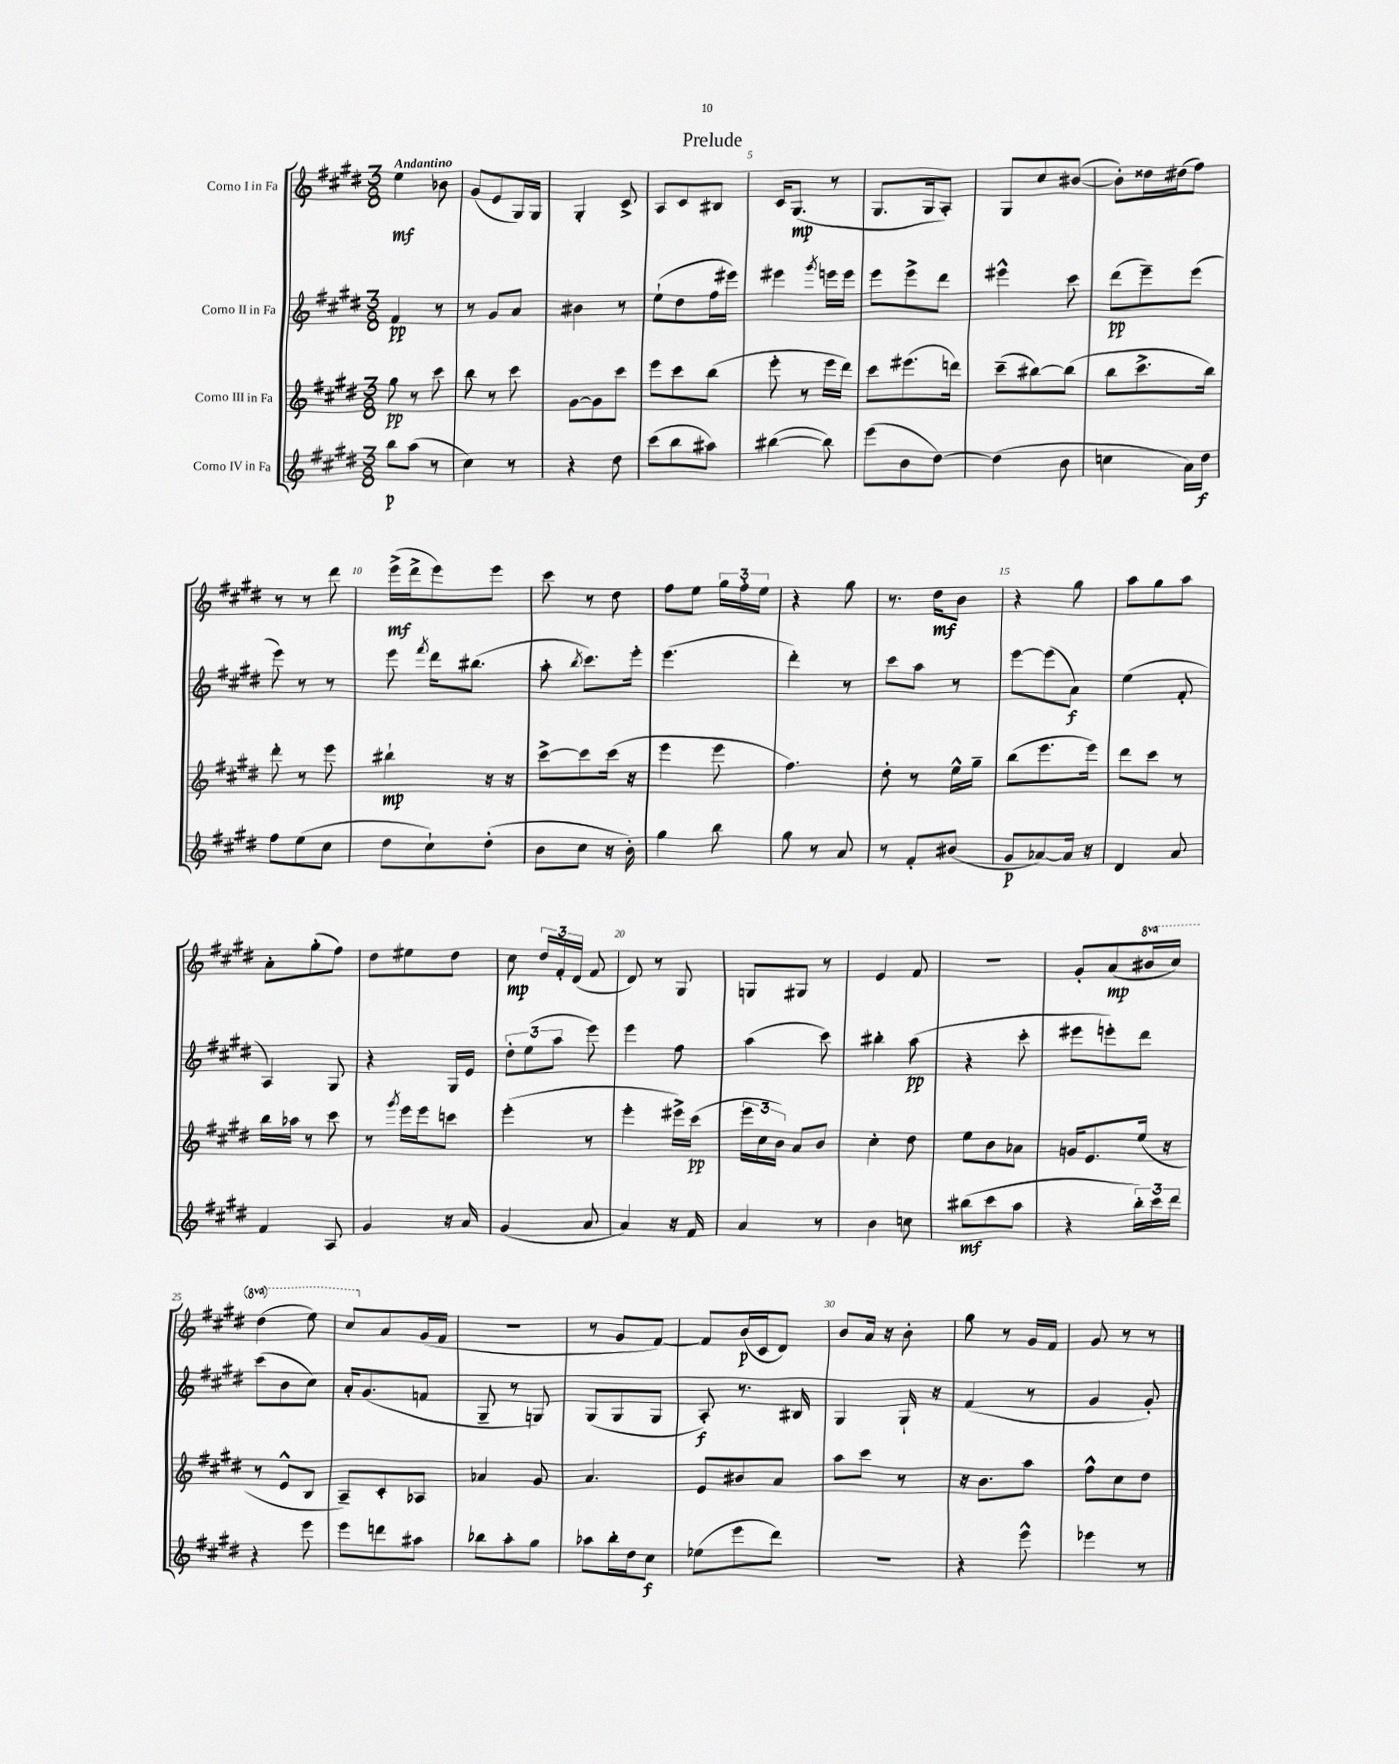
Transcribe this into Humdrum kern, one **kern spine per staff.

**kern	**kern	**kern	**kern
*staff4	*staff3	*staff2	*staff1
*clefG2	*clefG2	*clefG2	*clefG2
*k[f#c#g#d#]	*k[f#c#g#d#]	*k[f#c#g#d#]	*k[f#c#g#d#]
*M3/8	*M3/8	*M3/8	*M3/8
8bb	8gg#	4f#	4ee
(8aa	8r	.	.
8r	8ccc#	8r	8b-
=	=	=	=
4cc#)	8bb	8r	(8g#
.	8r	8g#	8e
8r	8ccc#	8a	16G#)
.	.	.	16G#
=	=	=	=
4r	[8g#	4b#	4G#'
.	8g#]	.	.
8dd#	8ccc#	8r	8c#^
=	=	=	=
(8ccc#	8eee	(8ee`	8A
8bb	8ccc#	8dd#	8c#
8aa#)	(8bb	16ff#	8B#
.	.	16eee#)	.
=	=	=	=
([4bb#	8eee'	4eee#	16c#
.	.	.	(8.G#
.	8r	.	.
.	.	8qggg#	.
8bb#])	16eee	16eee	8r
.	16ddd#)	16eee	.
=	=	=	=
(8eee	8ccc#	8eee	8.G#
8b	(8.eee#	8eee^	.
.	.	.	16G#
[8dd#)	.	8ddd#	8A')
.	16ddd)	.	.
=	=	=	=
(4dd#]	(8ccc#~	4eee#^^	8G#
.	[8bb#)	.	8cc#
8b	(8bb#]	8ccc#	([8b#
=	=	=	=
4cc	8bb	(8ddd#	8b#'])
.	8.ccc#^	8eee~)	16dd##
.	.	.	(16dd#
16a)	.	(8eee	8ff#)
16dd#	16bb)	.	.
=	=	=	=
8ff#	8ddd#'	8eee)	8r
(8ee	8r	8r	8r
8cc#	8eee	8r	8ddd#
=	=	=	=
8dd#	4bb#`	8eee	(16eee^
.	.	.	16ddd#^
.	.	8qfff#	.
8cc#`)	.	16ddd#	8eee)
.	.	(8.bb#	.
(8dd#'	16r	.	8eee
.	16r	.	.
=	=	=	=
8b	[8ccc#^	8aa'	8ccc#
.	.	8qbb	.
8cc#	8ccc#]	8.ccc#)	8r
16r	(16ccc#	.	8dd#
16b')	16r	16eee'	.
=	=	=	=
4gg#	4eee	(4.eee	8ff#
.	.	.	8ee
8bb	8eee	.	24gg#
.	.	.	24ff#'
.	.	.	24ee
=	=	=	=
8gg#	4.ff#)	4ddd#')	4r
8r	.	.	.
8a	.	8r	8gg#
=	=	=	=
8r	8dd#'	8ccc#	8.r
8f#'	8r	8aa	.
.	.	.	16dd#
(8b#	16ee^^	8r	8b
.	16gg#~	.	.
=	=	=	=
8g#	(8bb	[8eee	4r
[8a-)	8.eee	(8eee]	.
16a-]	.	8a)	8gg#
16r	16eee)	.	.
=	=	=	=
4d#	8ddd#	(4ee	8aa
.	8ccc#	.	8gg#
8a	8r	8f#'	8aa
=	=	=	=
4f#	16bb	4A)	8a'
.	16aa-	.	.
.	8r	.	(8gg#'
8A	8ccc#	8G#	8ff#)
=	=	=	=
4g#	8r	4r	8dd#
.	8qggg#	.	.
.	16eee	.	8ee#
.	16eee	.	.
16r	8ccc	16G#	8dd#
16a	.	16e	.
=	=	=	=
(4g#	(4eee'	12dd#'	8cc#
.	.	(12ee	.
.	.	.	24dd#
.	.	12aa	24f#'
.	.	.	(24d#
8a	8r	8eee)	8f#
=	=	=	=
4a)	4eee'	4eee	8d#)
.	.	.	8r
16r	16eee#^)	8ff#	8G#
16f#	(16ccc#	.	.
=	=	=	=
4a	24eee	(4aa	8G
.	24cc#	.	.
.	24b)	.	.
.	8a	.	8G#
8r	8b	8ccc#)	8r
=	=	=	=
4b	4cc#'	4bb#'	4e
8cc	8dd#	(8aa	8f#
=	=	=	=
(8bb#	8ee	4r	4.r
8ccc#	8b	.	.
8aa	8a-	8ccc#'	.
=	=	=	=
4r	16g	8eee#	8g#'
.	8.e	.	.
.	.	8eee')	(8a
24bb')	(16ee	8ddd#	16bb#
24ccc#	.	.	.
.	16r	.	16ccc#)
24ddd#	.	.	.
=	=	=	=
4r	8r	(8ccc#	(4ddd#
.	8e^^	8b	.
8eee	8B	8cc#)	8eee)
=	=	=	=
8eee	8A~)	16a'	8ccc#
.	.	(8.g#	.
8ddd	8c#'	.	8a
8aa#	8A-	8f	(16g#
.	.	.	16f#
=	=	=	=
8bb-	4a-	8G#~	4.r
8aa'	.	8r	.
8gg#	8g#	8G)	.
=	=	=	=
8aa-	4.a	(8G#	8r
16bb'	.	8G#	8g#
16dd#	.	.	.
8cc#	.	8G#	[8f#)
=	=	=	=
(8ee-	8e	8A')	8f#]
8eee	8b#	8.r	(16b
.	.	.	16c#
8ddd#)	8a	.	8d#)
.	.	16B#	.
=	=	=	=
4.r	8aa	4G#	8b
.	8ccc#	.	16a
.	.	.	16r
.	8r	16G#`	8b'
.	.	16r	.
=	=	=	=
4r	16r	(4f#	8gg#
.	8.b	.	.
.	.	.	8r
8eee^^	8aa	8r	16g#
.	.	.	16f#
=	=	=	=
4eee-	8ff#^^	4g#	8g#
.	8cc#	.	8r
8r	8dd#	8g#')	8r
==	==	==	==
*-	*-	*-	*-
